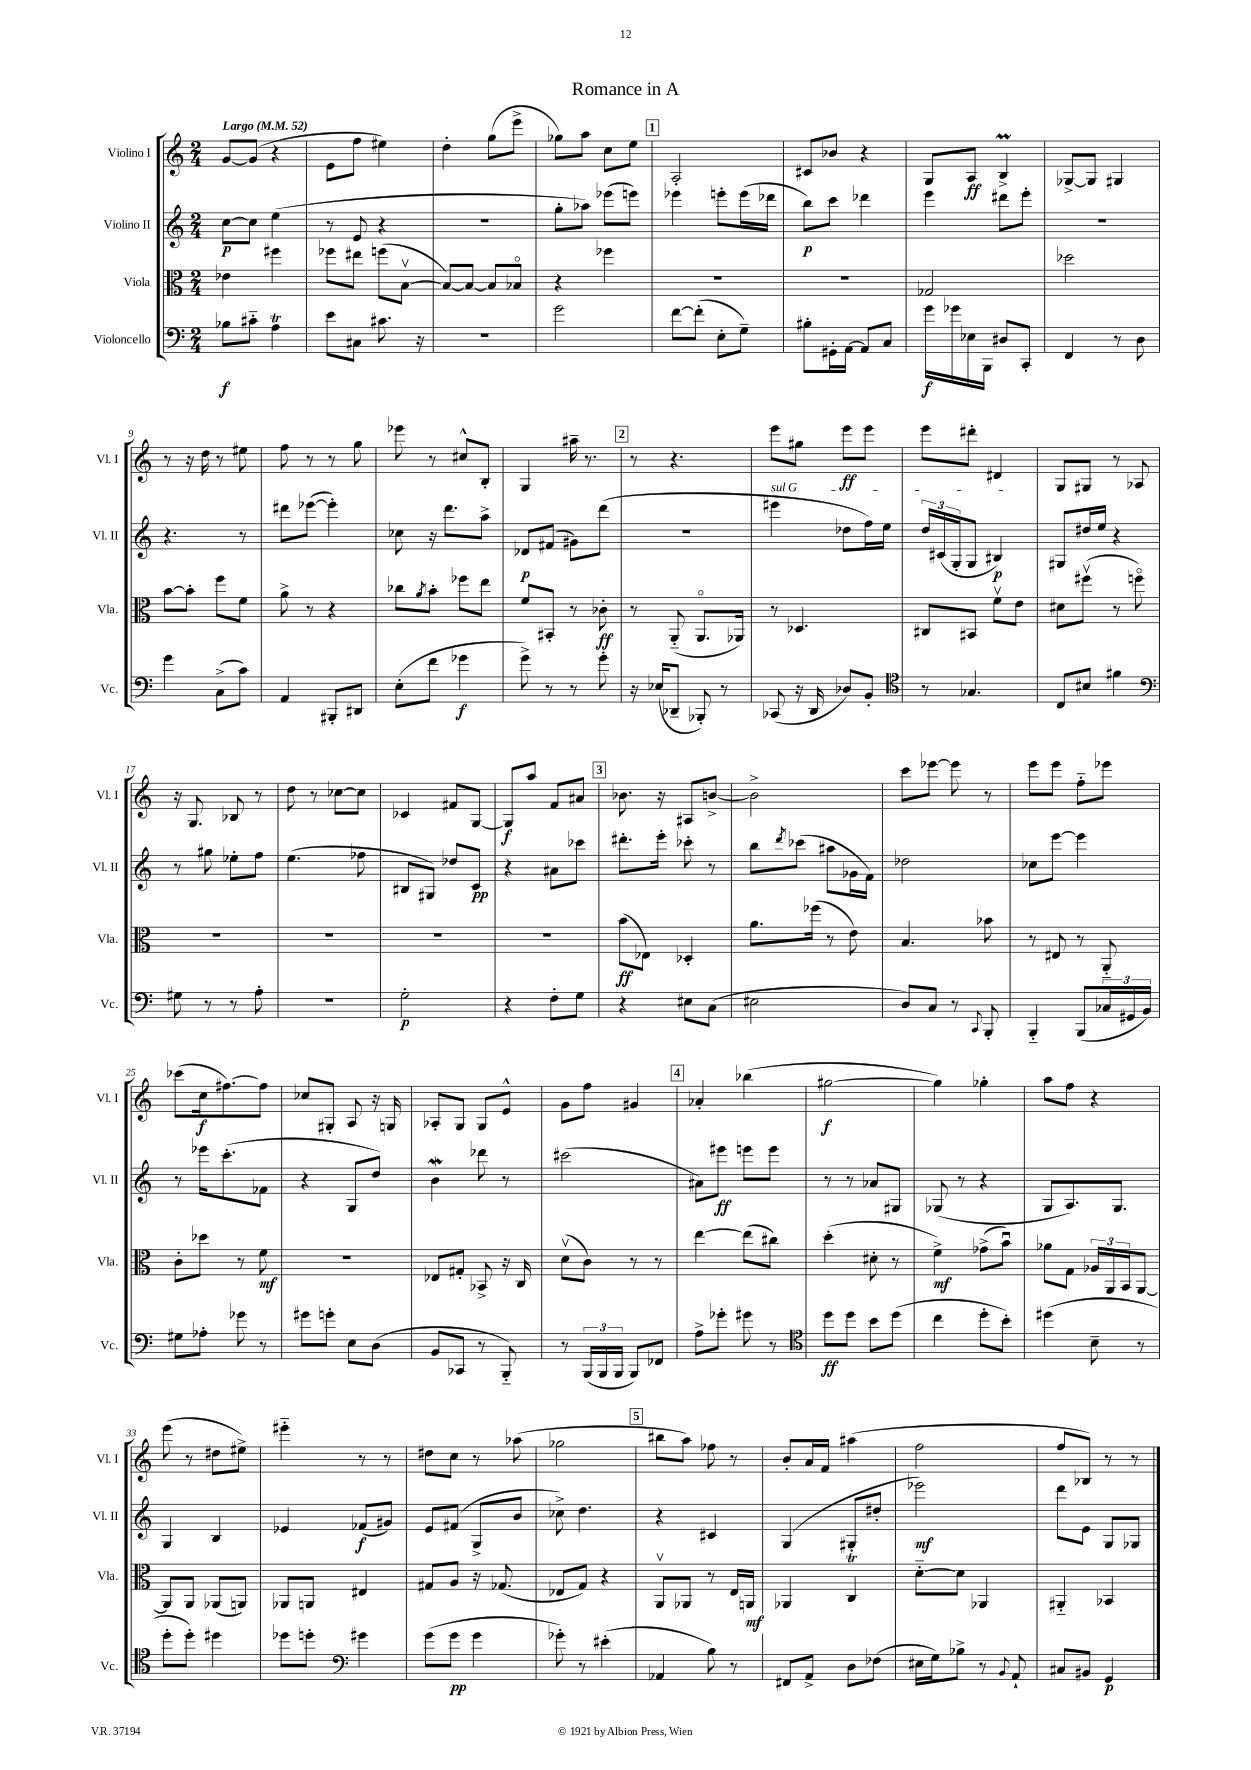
\header { title = "Romance in A" }
<<
\new StaffGroup <<
\new Staff = "s0" \with { instrumentName = "Violino I" shortInstrumentName = "Vl. I" } {
    \clef treble \key c \major \numericTimeSignature \time 2/4 \tempo "Largo" 4 = 52
    g'8~ g'8( r4 |
    e'8 f''8 eis''4) |
    d''4-. g''8( e'''8-> |
    ges''8) a''8 c''8 e''8 |
    \mark \markup { \box "1" } a2-. |
    cis'8 bes'8 r4 |
    g8 a8\ff b4->\prall |
    ges8~-> ges8 gis4 |
    r8 r16 d''16 r8 eis''8 |
    f''8 r8 r8 g''8 |
    ees'''8 r8 cis''8-^ b8-. |
    g4 ais''16-- r8. |
    \mark \markup { \box "2" } r8 r4. |
    e'''8 gis''8 e'''8\ff e'''8 |
    e'''8 dis'''8-. dis'4 |
    g8 gis8 r8 aes8 |
    r16 g8. bes8 r8 |
    d''8 r8 ces''8~ ces''8 |
    ces'4 fis'8 g8~ |
    g8\f a''8 f'8 ais'8 |
    \mark \markup { \box "3" } bes'8. r16 ais8 b'8~-> |
    b'2-> |
    c'''8 ees'''8~ ees'''8 r8 |
    e'''8 e'''8 f''8-_ ees'''8 |
    ces'''8( c''16\f fis''8.~) fis''8 |
    ces''8 gis8-. a8 r16 g16 |
    aes8-. g8 g8 e'8-^ |
    g'8 f''8 gis'4 |
    \mark \markup { \box "4" } aes'4-. bes''4( |
    gis''2~\f |
    gis''4) ges''4-. |
    a''8 f''8 r4 |
    e'''8( r8 dis''8 eis''8->) |
    eis'''4-_ r8 r8 |
    dis''8 c''8 r8 aes''8( |
    ges''2 |
    \mark \markup { \box "5" } bis''8 a''8) fes''8 r8 |
    b'8-. a'16 f'16 ais''4( |
    f''2 |
    f''8 bes8) r8 r8 \bar "|." |
}
\new Staff = "s1" \with { instrumentName = "Violino II" shortInstrumentName = "Vl. II" } {
    \clef treble \key c \major \numericTimeSignature \time 2/4
    c''8~\p c''8 e''4( |
    r8 e'8 r4 |
    R2 |
    g''8-. aes''8) ees'''8( e'''8) |
    \mark \markup { \box "1" } ees'''4 e'''8-. e'''16( des'''16 |
    b''8\p) c'''8 des'''4 |
    e'''4 dis'''8 e'''8-. |
    R2 |
    r4. r8 |
    dis'''8 ees'''8~( ees'''4-.) |
    ces''8 r16 d'''8. a''8-> |
    des'8\p fis'8( gis'8) d'''8( |
    \mark \markup { \box "2" } r2 |
    \once \override TextSpanner.bound-details.left.text = \markup { \italic "sul G" } eis'''4\startTextSpan des''8 f''16) e''16 |
    \tuplet 3/2 { d''16 cis'16( g16-. } g8 bis4\p\stopTextSpan) |
    gis8 dis''16 e''16 r4 |
    r8 gis''8 ees''8-. f''8 |
    e''4.( fes''8 |
    bis8 gis8) des''8 c'8\pp |
    r4 ais'8 ces'''8 |
    \mark \markup { \box "3" } dis'''8.-. e'''16-. ces'''8-. r8 |
    b''8 \acciaccatura { d'''8 } ces'''8( ais''8 ges'16 f'16) |
    des''2 |
    ces''8 e'''8~ e'''4 |
    r8 ees'''16 c'''8.-.( fes'8 |
    r4 g8 d''8) |
    b'4\mordent des'''8 r8 |
    cis'''2( |
    \mark \markup { \box "4" } ais'8) eis'''8\ff e'''8 e'''8 |
    r8 r8 aes'8 gis8 |
    ges8( r8 r4 |
    g8 a8.) g8. |
    g4 b4 |
    ees'4 fes'8\f( gis'8) |
    e'8 fis'8( g8-> b'8 |
    ces''8->) d''4. |
    \mark \markup { \box "5" } r4 cis'4 |
    g4( gis8-. dis''8-. |
    ees'''2\mf) |
    d'''8 e'8 g8 ges8 \bar "|." |
}
\new Staff = "s2" \with { instrumentName = "Viola" shortInstrumentName = "Vla." } {
    \clef alto \key c \major \numericTimeSignature \time 2/4
    ees'4 fis''4 |
    fes''8 eis''8 f''8( b8~\upbow |
    b8~) b8~ b8 bes8\flageolet |
    r4 fes''4 |
    \mark \markup { \box "1" } R2 |
    R2 |
    ges2 |
    des''2 |
    b'8~ b'8-. f''8 f'8 |
    a'8-> r8 r4 |
    ces''8 \acciaccatura { a'8 } b'8-. fes''8 e''8 |
    f'8 bis,8-. r8 ces'8-.\ff |
    \mark \markup { \box "2" } r8 a,8-_( a,8.\flageolet aes,16) |
    r8 des4. |
    cis8 bis,8 f'8\upbow e'8 |
    dis'8 fis''8\upbow( r8 f''8\flageolet) |
    R2 |
    R2 |
    R2 |
    R2 |
    \mark \markup { \box "3" } b'8\ff( ees8) des4-. |
    a'8. fes''16( r8 e'8) |
    b4. bes'8 |
    r8 eis8 r8 a,8-_ |
    c'8-. des''8 r8 f'8\mf |
    R2 |
    ees8 gis8-. bes,8-> r16 c16 |
    d'8\upbow( c'8) r8 r8 |
    \mark \markup { \box "4" } e''4~ e''8( cis''8) |
    d''4-.( dis'8-. r8 |
    f'4->\mf) ges'8->( b'8\downbow) |
    aes'8 g8 \tuplet 3/2 { aes16 a,16 b,16 } a,8~ |
    a,8 a,8 aes,8( a,8) |
    aes,8 a,8 eis4 |
    gis8 a8 r16 ges8.( |
    ees8 g8) r4 |
    \mark \markup { \box "5" } a,8\upbow aes,8 r8 e16 a,16\mf |
    aes,4 c4\trill |
    d'8~-_ d'8 aes,4 |
    ais,4-_ bes,4 \bar "|." |
}
\new Staff = "s3" \with { instrumentName = "Violoncello" shortInstrumentName = "Vc." } {
    \clef bass \key c \major \numericTimeSignature \time 2/4
    bes8\f cis'8-_ a4\trill |
    e'8 cis8 cis'8. r16 |
    r2 |
    g'2 |
    \mark \markup { \box "1" } f'8~ f'8-.( e8-. g8--) |
    bis8-. gis,16-. a,16~ a,8 c8 |
    g'16\f ges'16 ees16 b,,16 dis8 c,8-. |
    f,4 r8 d8 |
    g'4 c8->( c'8) |
    a,4 bis,,8-. dis,8 |
    e8-.( f'8 ges'4\f |
    g'8->) r8 r8 g'8-. |
    \mark \markup { \box "2" } r16 ees16( des,8-- bes,,8-.) r8 |
    ces,8( r16 d,16 des8) b,8-. |
    \clef tenor r8 ges4. |
    c8 bis8 fis'4 |
    \clef bass gis8 r8 r8 a8-. |
    r2 |
    g2-.\p |
    r4 f8-. g8 |
    \mark \markup { \box "3" } r4 eis8 c8( |
    eis2 |
    d8) c8 r8 \appoggiatura { c,8 } b,,8-. |
    b,,4-_ b,,8( \tuplet 3/2 { ces16 gis,16 b,16) } |
    gis8 aes8-. ges'8 r8 |
    gis'8 g'8-. e8 d8( |
    b,8 ces,8 r8 b,,8-_) |
    r8 \tuplet 3/2 { b,,16( b,,16 b,,16 } b,,8) fes,8 |
    \mark \markup { \box "4" } a8-> ges'8-. gis'8 r8 |
    \clef tenor d''8\ff d''8 b'8 d''8( |
    c''4 d''8-. b'8-.) |
    dis''4( b8-- r8 |
    d''8-. d''8-.) dis''4 |
    des''8 d''8-. \clef bass gis'4 |
    g'8( g'8\pp g'4 |
    ges'8-.) r8 eis'4-.( |
    \mark \markup { \box "5" } aes,4 b8) r8 |
    fis,8 a,8-> d8 fes8( |
    eis16 g16) bes8-> r8 \appoggiatura { b,8 } a,8-! |
    cis8 bis,8 g,4\p \bar "|." |
}
>>
>>
